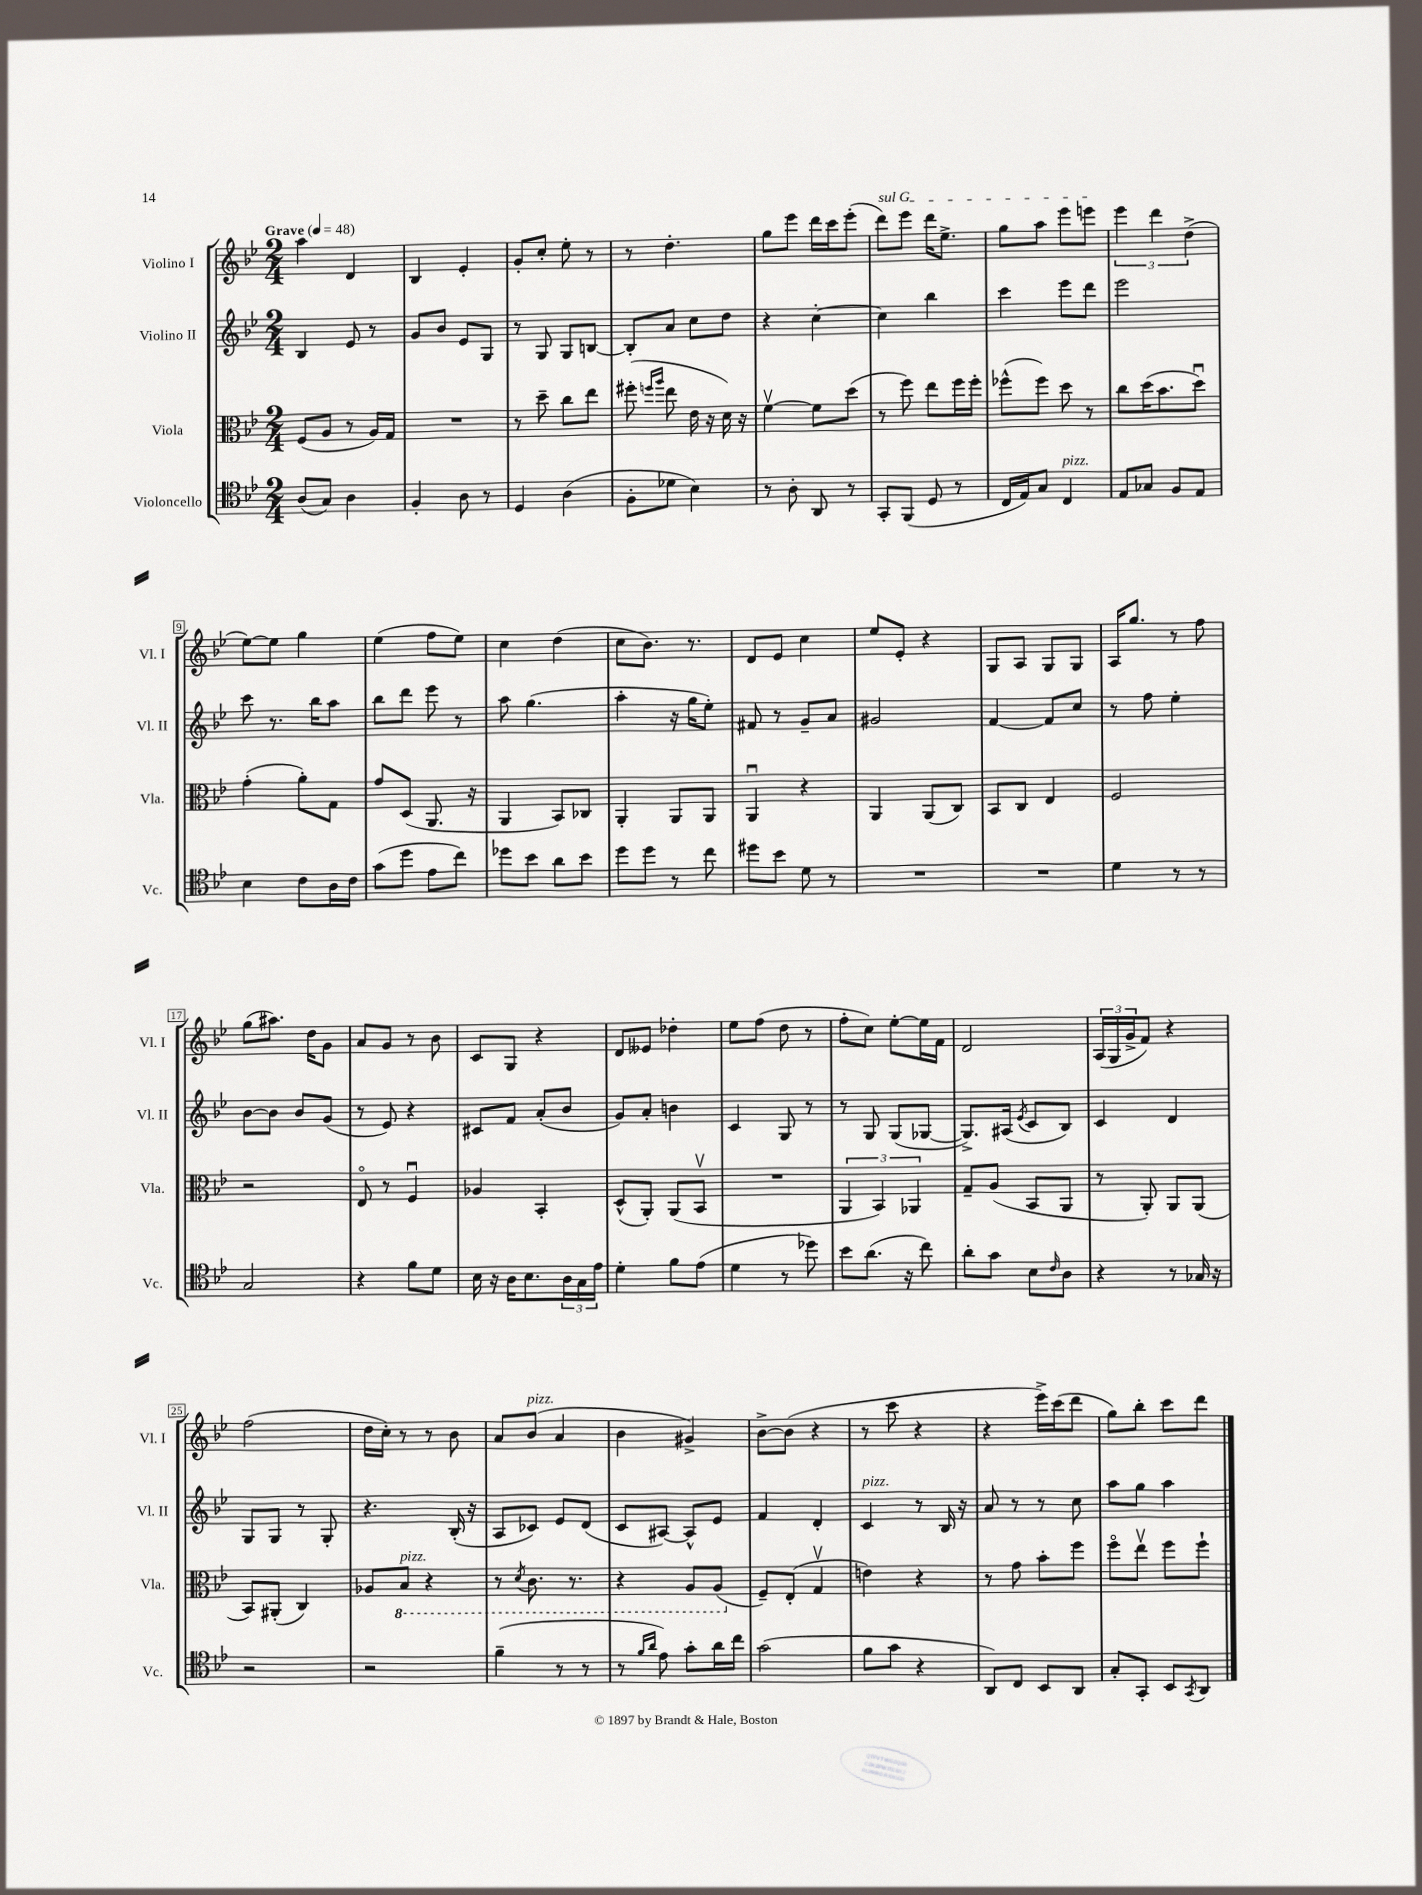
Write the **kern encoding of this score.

**kern	**kern	**kern	**kern
*staff4	*staff3	*staff2	*staff1
*clefC4	*clefC3	*clefG2	*clefG2
*k[b-e-]	*k[b-e-]	*k[b-e-]	*k[b-e-]
*M2/4	*M2/4	*M2/4	*M2/4
*MM48	*MM48	*MM48	*MM48
(8A	(8F	4B-	4aa
8G)	8A	.	.
4A	8r	8e-	4d
.	16A)	8r	.
.	16G	.	.
=	=	=	=
4F'	2r	8g	4B-
.	.	8b-	.
8A	.	8e-	4e-'
8r	.	8G	.
=	=	=	=
4D	8r	8r	8g'
.	8dd~	8G	8cc'
(4A	8cc	8G	8ee-'
.	8ee-	[8B	8r
=	=	=	=
8F'	(8ff#'	8B']	8r
.	16qqff	.	.
.	16qqaa	.	.
8d-	8ee-	8a	4.dd'
4B-)	16e-	8cc	.
.	16r	.	.
.	16d)	8dd	.
.	16r	.	.
=	=	=	=
8r	[4fv	4r	8gg
8A'	.	.	8eee-
8AA	8f]	[4cc'	16ddd
.	.	.	16ccc
8r	(8dd	.	(8eee-'
=	=	=	=
8GG'	8r	4cc]	8ddd)
(8FF	8ff)	.	8eee-
8D	8ee-	4bb-	16ddd
.	.	.	8.ee-^
8r	16ff	.	.
.	16ff'	.	.
=	=	=	=
16C	(8ff-^^	4ccc	8gg
16E-)	.	.	.
8G	8ff-)	.	8aa
4C	8dd	8eee-	8eee-
.	8r	8ddd	8eee
=	=	=	=
8E-	8cc	2eee-	6eee-
8G-	(16dd	.	.
.	.	.	6ddd
.	8.b-	.	.
8F	.	.	.
.	.	.	(6dd^
8E-	8ddu)	.	.
=	=	=	=
4B-	(4g'	8ccc	[8ee-)
.	.	8.r	8ee-]
8c	8a')	.	4gg
.	.	16bb-	.
16A	8G	8aa	.
16c	.	.	.
=	=	=	=
(8g	8g	8bb-	(4ee-
8dd	(8D	8ddd	.
8e-	8.AA	8eee-	8ff
8cc)	.	8r	8ee-)
.	16r	.	.
=	=	=	=
8dd-	4AA	8aa	4cc
8b-	.	(4.gg	.
8a	8BB-)	.	(4dd
8b-	8C-	.	.
=	=	=	=
8dd	4AA'	4aa'	8cc
8dd	.	.	8.b-)
8r	8AA	16r	.
.	.	16gg	8.r
8cc	8AA	8ee-')	.
=	=	=	=
8dd#	4AAu	8f#	8d
8b-	.	8r	8e-
8d	4r	8g~	4cc
8r	.	8a	.
=	=	=	=
2r	4AA	2g#	8ee-
.	.	.	8e-'
.	(8AA	.	4r
.	8C)	.	.
=	=	=	=
2r	8BB-	[4f	8G
.	8C	.	8A
.	4E-	8f]	8G
.	.	8cc	8G
=	=	=	=
4d	2F	8r	16A
.	.	.	8.gg
.	.	8ff	.
8r	.	4ee-'	8r
8r	.	.	8ff
=	=	=	=
2G	2r	[8b-	(8gg
.	.	8b-]	8.aa#)
.	.	8b-	.
.	.	.	16dd
.	.	(8g	8g
=	=	=	=
4r	8E-o	8r	8a
.	8r	8e-)	8g
8f	4Fu	4r	8r
8d	.	.	8b-
=	=	=	=
16B-	4A-	8c#	8c
16r	.	.	.
16A	.	8f	8G
8.B-	.	.	.
.	4BB-'	(8a'	4r
24A	.	8b-	.
24G	.	.	.
24e-	.	.	.
=	=	=	=
4d'	(8D^^	8g)	8d
.	8AA')	8a'	8e--
8f	(8AA	4b	4dd-'
(8e-	8BB-v	.	.
=	=	=	=
4d	2r	4c	8ee-
.	.	.	(8ff
8r	.	8G	8dd
8dd-)	.	8r	8r
=	=	=	=
8b-	6AA	8r	8ff'
(8.a	.	8G	8cc)
.	6BB-)	.	.
.	.	(8G	[8ee-'
16r	.	.	.
.	6AA-	.	.
8cc)	.	[8G-	16ee-]
.	.	.	16f
=	=	=	=
8a'	8G~	8.G-^])	2d
8g	(8A	.	.
.	.	(16A#	.
.	.	8qe-	.
8B-	8BB-	8c	.
16qqc	.	.	.
8A	8AA	8B-)	.
=	=	=	=
4r	8r	4c	(24A
.	.	.	24G
.	.	.	24g^
.	8AA')	.	8f)
8r	8AA	4d	4r
16G-	(8AA	.	.
16r	.	.	.
=	=	=	=
2r	8BB-)	8G	(2ff
.	(8AA#'	8G	.
.	4C)	8r	.
.	.	8G'	.
=	=	=	=
2r	8A-	4.r	16dd
.	.	.	16cc')
.	8BB-	.	8r
.	4r	.	8r
.	.	(16B-'	8b-
.	.	16r	.
=	=	=	=
(4f~	8r	8A	8a
.	8qD	.	.
.	8.C	8c-)	(8b-
8r	.	8e-	4a
.	8.r	.	.
8r	.	(8d	.
=	=	=	=
8r	4r	8c	4b-
16qqf	.	.	.
16qqa	.	.	.
8e-)	.	[8A#)	.
8g'	8AA	8A#^^]	4g#^)
16a	(8AA	8e-	.
16cc	.	.	.
=	=	=	=
(2g	8F~)	4f	[8b-^
.	(8E-'	.	(8b-]
.	4Gv	4d'	4r
=	=	=	=
8f	4e)	4c	8r
8g	.	.	8ccc
4r	4r	8r	4r
.	.	16B-	.
.	.	16r	.
=	=	=	=
8AA)	8r	8a	4r
8C	8g	8r	.
8BB-	8b-'	8r	16eee-^)
.	.	.	(16ccc
8AA	8ff	8cc	8ddd
=	=	=	=
8G'	8ffo	8aa	8gg)
8GG'	8ee-v	8gg	8bb-'
8BB-	8ff	4aa	8ccc
8qGG	.	.	.
8AA	8ff`	.	8ddd
==	==	==	==
*-	*-	*-	*-
